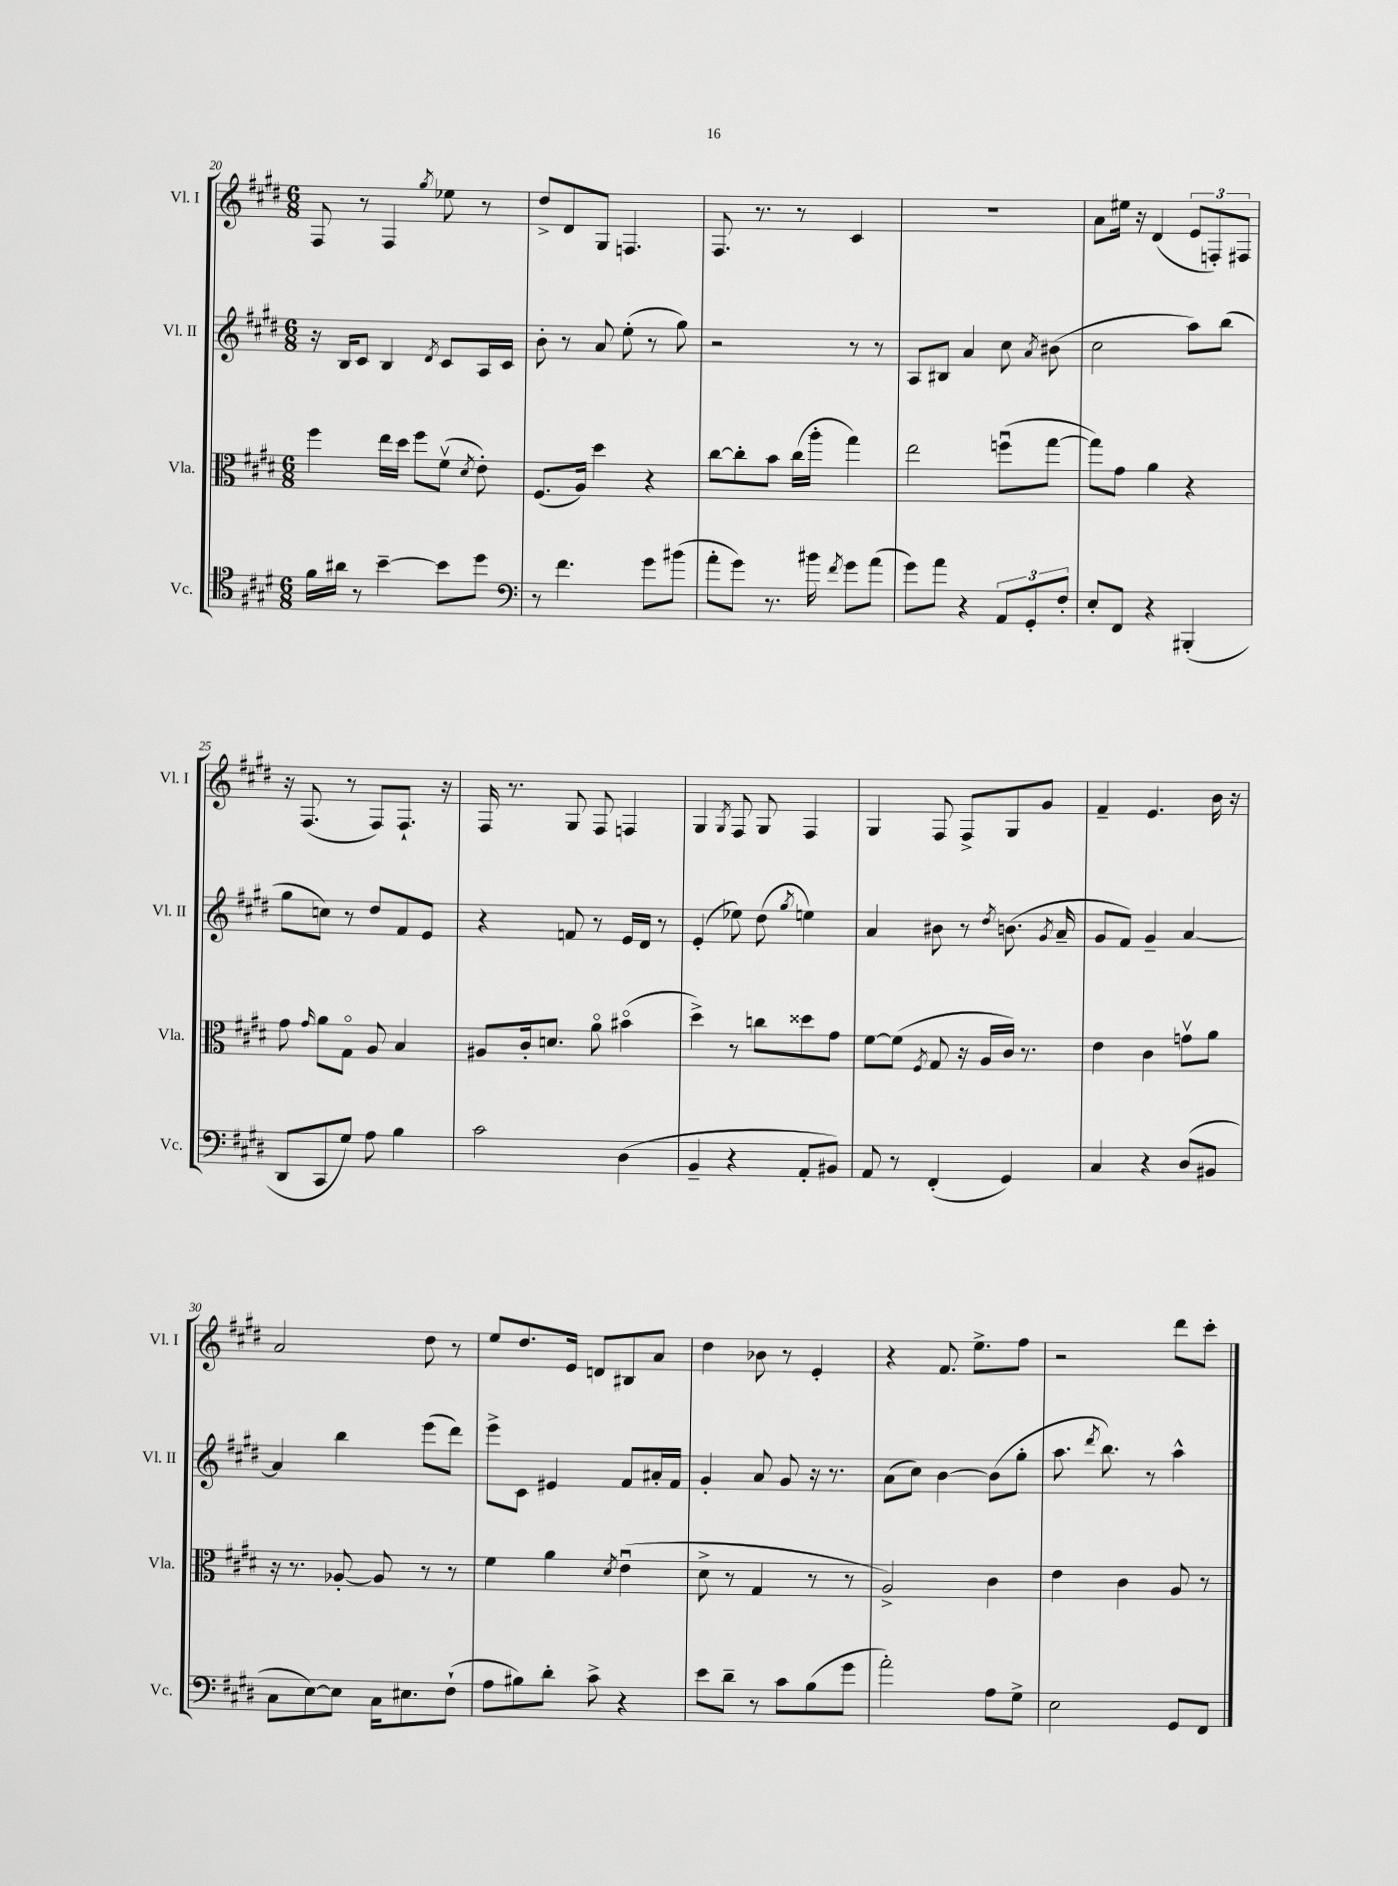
<<
\new StaffGroup <<
\new Staff = "s0" \with { instrumentName = "Vl. I" shortInstrumentName = "Vl. I" } {
    \clef treble \key e \major \numericTimeSignature \time 6/8
    \autoBeamOff fis8 r8 fis4 \acciaccatura { gis''8 } ees''8 r8 |
    dis''8[-> dis'8 gis8] f4. |
    fis8. r8. r8 cis'4 |
    R2. |
    a'8[ eis''16] r16 dis'4( \tuplet 3/2 { e'8[ f8-.) fis8] } |
    r16 fis8.( r8 fis8[) fis8.]-! r16 |
    fis16 r8. gis8 fis8 f4 |
    gis4 \acciaccatura { gis8 } fis8 gis8 fis4 |
    gis4 fis8 fis8[-> gis8 gis'8] |
    fis'4-- e'4. b'16 r16 |
    a'2 dis''8 r8 |
    e''8[ dis''8. e'16] d'8[ bis8 a'8] |
    dis''4 bes'8 r8 e'4-. |
    r4 fis'8. e''8.[-> fis''8] |
    r2 dis'''8[ cis'''8]-. \bar "|." |
}
\new Staff = "s1" \with { instrumentName = "Vl. II" shortInstrumentName = "Vl. II" } {
    \clef treble \key e \major \numericTimeSignature \time 6/8
    \autoBeamOff r16 b16[ cis'8] b4 \acciaccatura { dis'8 } cis'8[ a16 cis'16] |
    b'8-. r8 a'8 e''8-.( r8 gis''8) |
    r2 r8 r8 |
    a8[ bis8] a'4 cis''8 \acciaccatura { a'8 } bis'8( |
    cis''2 a''8[) b''8]( |
    gis''8[ c''8]) r8 dis''8[ fis'8 e'8] |
    r4 f'8 r8 e'16[ dis'16] r8 |
    e'4-.( ees''8) dis''8( \acciaccatura { gis''8 } e''4) |
    a'4 bis'8 r8 \acciaccatura { dis''8 } b'8.( \acciaccatura { gis'8 } a'16-- |
    gis'8[ fis'8]) gis'4-- a'4~ |
    a'4 b''4 e'''8[( dis'''8]) |
    e'''8[-> cis'8] eis'4 fis'8[ ais'16-. fis'16] |
    gis'4-. a'8 gis'8 r16 r8. |
    a'8[( cis''8]) b'4~ b'8[( gis''8]-. |
    a''8. \acciaccatura { dis'''8 } b''8.) r8 a''4-^ \bar "|." |
}
\new Staff = "s2" \with { instrumentName = "Vla." shortInstrumentName = "Vla." } {
    \clef alto \key e \major \numericTimeSignature \time 6/8
    \autoBeamOff fis''4 e''16[ dis''16] fis''8[ fis'8]\upbow( \acciaccatura { dis'8 } e'8-.) |
    fis8.[( a16]) dis''4 r4 |
    cis''8[~ cis''8-. b'8] cis''16[( a''16]-. gis''4) |
    e''2 f''8[\downbow( gis''8]~ |
    gis''8[) gis'8] a'4 r4 |
    gis'8 \grace { gis'16 } a'8[ gis8]\flageolet a8 b4 |
    ais8[ cis'16-. d'8.] a'8\flageolet bis'4\flageolet( |
    dis''4->) r8 c''8[ disis''8 gis'8] |
    fis'8[~ fis'8]( \acciaccatura { fis8 } gis8 r16 a16[ cis'16]) r8. |
    e'4 cis'4 g'8[\upbow a'8] |
    r16 r8. aes8~-. aes8 r8 r8 |
    fis'4 a'4 \acciaccatura { dis'8 } e'4\downbow( |
    dis'8-> r8 gis4 r8 r8 |
    a2->) cis'4 |
    e'4 cis'4 a8 r8 \bar "|." |
}
\new Staff = "s3" \with { instrumentName = "Vc." shortInstrumentName = "Vc." } {
    \clef tenor \key e \major \numericTimeSignature \time 6/8
    \autoBeamOff fis'16[ ais'16] r8 b'4~-- b'8[ dis''8] |
    \clef bass r8 fis'4. gis'8[ bis'8]( |
    a'8[-. gis'8]) r8. bis'16 \acciaccatura { fis'8 } gis'8[ a'8]( |
    gis'8[) a'8] r4 \tuplet 3/2 { a,8[ gis,8-. fis8]-. } |
    e8[-. fis,8] r4 bis,,4-.( |
    dis,8[ cis,8 gis8]) a8 b4 |
    cis'2 dis4( |
    b,4-- r4 a,8[-. bis,8]) |
    a,8 r8 fis,4-.( gis,4) |
    cis4 r4 dis8[( bis,8] |
    cis8[ e8~) e8] cis16[ eis8. fis8]-!( |
    a8[ bis8) dis'8]-. cis'8-> r4 |
    e'8[ dis'8]-- r8 cis'8[ b8( gis'8] |
    a'2-.) a8[ gis8]-> |
    e2 gis,8[ fis,8] \bar "|." |
}
>>
>>
\layout { \context { \Score currentBarNumber = #20 } }
